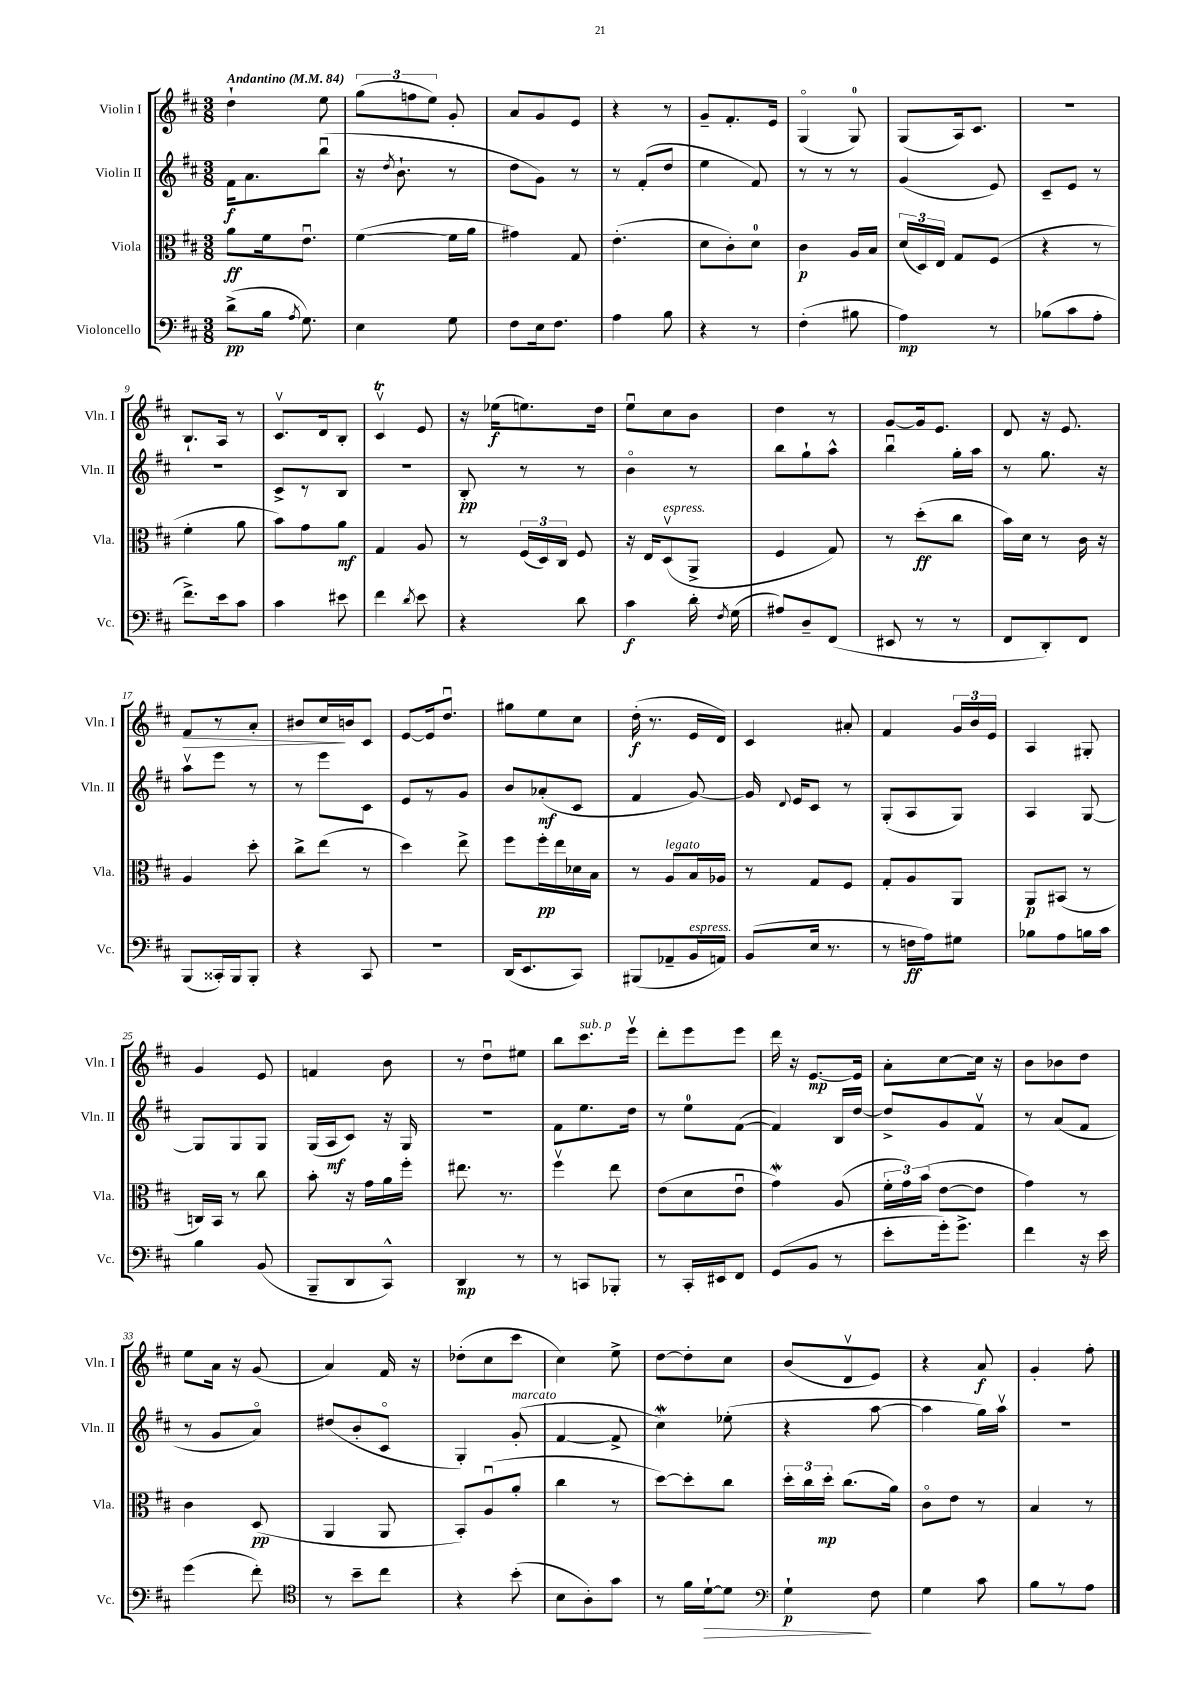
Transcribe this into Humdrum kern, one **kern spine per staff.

**kern	**kern	**kern	**kern
*staff4	*staff3	*staff2	*staff1
*clefF4	*clefC3	*clefG2	*clefG2
*k[f#c#]	*k[f#c#]	*k[f#c#]	*k[f#c#]
*M3/8	*M3/8	*M3/8	*M3/8
*MM84	*MM84	*MM84	*MM84
(8d^\L	8a\L	16f#\LK	4dd`\
.	.	8.a\	.
16B\Jk	16f#\k	.	.
8qA/	.	.	.
8.G\)	8.eu\J	.	.
.	.	(8bbu\J	8ee\
=	=	=	=
4E\	([4f#\	16r	(12gg\L
.	.	8qdd/	.
.	.	8.b`\	.
.	.	.	12ff\
.	.	.	12ee\J)
8G\	16f#\]LL	8r	8g'/
.	16a\JJ	.	.
=	=	=	=
8F#\L	4g#\)	8dd\L	8a/L
16E\k	.	8g\J)	8g/
8.F#\J	.	.	.
.	8G/	8r	8e/J
=	=	=	=
4A\	(4.e'\	8r	4r
.	.	(8f#'/L	.
8B\	.	8dd/J	8r
=	=	=	=
4r	8d\L	4ee\	8g~/L
.	8c#'\)	.	8.f#'/
8r	8d\J	8f#/)	.
.	.	.	16e/Jk
=	=	=	=
(4F#'\	4c#\	8r	(4Go/
.	.	8r	.
8B#\	16A/LL	8r	8G/)
.	16B/JJ	.	.
=	=	=	=
4A\)	(24d/LL	(4g/	(8G/L
.	24D/)	.	.
.	24E/JJ	.	.
.	8G/L	.	16A/k)
.	.	.	8.c#/J
8r	(8F#/J	8e/)	.
=	=	=	=
(8B-\L	4r	8c#~/L	4.r
8c#\	.	8e/J	.
8A'\J	8r	8r	.
=	=	=	=
8.f#^\L)	4f#'\	4.r	8.B`/L
16e\k	.	.	16A/Jk
8c#\J	8a\	.	8r
=	=	=	=
4c#\	8b\L)	8c#^/L	8.c#v/L
.	8g\	8r	.
.	.	.	16d/k
8e#\	8a\J	8B/J	8B'/J
=	=	=	=
4f#\	4G/	4.r	4c#v/
8qd/	.	.	.
8e\	8A/	.	8e/
=	=	=	=
4r	8r	8B'/	16r
.	.	.	(16ee-\LK
.	(24F#/LL	8r	8.ee\)
.	24D/)	.	.
.	24C#/JJ	.	.
8d\	8F#/	8r	.
.	.	.	16dd\Jk
=	=	=	=
4c#\	16r	4bo\	8eeu\L
.	16E/LK	.	.
.	(8Dv/	.	8cc#\
16d'\	8AA^/J	8r	8b\J
8qF#/	.	.	.
(16G\	.	.	.
=	=	=	=
8A#/L)	4F#/	8bb\L	4dd\
8D~/	.	8gg`\	.
(8FF#/J	8G/)	8aa^^\J	8r
=	=	=	=
8EE#/	8r	4bbu\	[8g/L
8r	(8dd'\L	.	16g/]k
.	.	.	8.e/J
8r	8cc#\J	16gg'\LL	.
.	.	16aa\JJ	.
=	=	=	=
8FF#/L	16b\LL)	8r	8d/
.	16d\JJ	.	.
8DD'/)	8r	8.gg\	16r
.	.	.	8.e/
8FF#/J	16c#\	.	.
.	16r	16r	.
=	=	=	=
(8BBB/L	4A/	8aav\L	8f#/L
16CC##'/L)	.	8eee\J	8r
16BBB/J	.	.	.
8BBB'/J	8dd'\	8r	8a'/J
=	=	=	=
4r	8cc#^\L	8r	8b#/L
.	(8ee\J	8eee\L	16cc#/L
.	.	.	16b/J
8CC#/	8r	8c#\J	8c#/J
=	=	=	=
4.r	4dd\)	8e/L	[8e/L
.	.	8r	16e/]k
.	.	.	8.ddu/J
.	8ee^\	8g/J	.
=	=	=	=
(16DD/LK	8ff#\L	8b/L	8gg#\L
8.EE/	.	.	.
.	16ff#'\L	(8a-'/	8ee\
.	16ee\	.	.
8CC#/J)	16d-\	8c#/J	8cc#\J
.	16B\JJ	.	.
=	=	=	=
(8BBB#/L	8r	4f#/	(16dd'\
.	.	.	8.r
8AA-~/	8A/L	.	.
16BB/L	16B/L	[8g/)	16e/LL
16AA/JJ)	16A-/JJ	.	16d/JJ)
=	=	=	=
(8BB/L	8r	16g/]	4c#/
.	.	8qqd/	.
.	.	16e/LK	.
16E/Jk	8G/L	8c#/J	.
8.r	.	.	.
.	8F#/J	8r	8a#'/
=	=	=	=
8r	8G'/L	(8G'/L	4f#/
16F\LL	8A/	8A/	.
16A\J)	.	.	.
8G#\J	8AA/J	8G/J)	24g/LL
.	.	.	24b/
.	.	.	24e/JJ
=	=	=	=
8B-\L	8AA/L	4A/	4A/
8A\	(8BB#/J	.	.
16B\L	8r	[8G/	8G#'/
16c#\JJ	.	.	.
=	=	=	=
4B\	16C/LL)	8G/]L	4g/
.	16BB/JJ	.	.
.	8r	8G/	.
(8BB/	8cc#\	8G/J	8e/
=	=	=	=
8BBB~/L	8b'\	(16G/LL	4f/
.	.	16A/J	.
8DD/	16r	8c#/J)	.
.	16g\LL	.	.
8CC#^^/J)	16a\	16r	8b\
.	16ff#'\JJ	16G/	.
=	=	=	=
4DD/	8.ee#\	4.r	8r
.	.	.	8ddu\L
.	8.r	.	.
8r	.	.	8ee#\J
=	=	=	=
8r	4ff#v\	8f#\L	8bb\L
8CC/L	.	8.ee\	8.ccc#\
8BBB-'/J	8ee\	.	.
.	.	16dd\Jk	16eeev\Jk
=	=	=	=
8r	(8e\L	8r	8ddd'\L
16CC#'/LL	8d\	8ee\L	8eee\
16EE#/J	.	.	.
8FF#/J	8eu\J	([8f#\J	8eee\J
=	=	=	=
(8GG/L	4g\)	4f#/])	16ddd\
.	.	.	16r
8BB/J	.	.	[8.e/L
8r	(8A/	16B/LL	.
.	.	[16dd/JJ	16e/]Jk
=	=	=	=
8e'\L	24f#'\LL	8dd^/]L	8a'\L
.	24g\)	.	.
.	(24b\JJ	.	.
16g'\k)	[8e\L	8g/	[8cc#\
8.g^\J	.	.	.
.	8e\]J	8f#v/J	16cc#\]Jk
.	.	.	16r
=	=	=	=
4f#\	4g\)	8r	8b\L
.	.	(8a/L	8b-\
16r	8r	8f#/J	8dd\J
16e\	.	.	.
=	=	=	=
(4g\	4c#\	8r	8ee\L
.	.	8g/L	16a\Jk
.	.	.	16r
8f#'\)	(8D/	8ao/J)	(8g/
=	=	=	=
*clefC4	*	*	*
8r	4AA/	(8dd#/L	4a/)
8b~\L	.	8b'/	.
8cc#\J	8AA/	8c#o/J	16f#/
.	.	.	16r
=	=	=	=
4r	8BB'/L)	4G'/)	(8dd-'\L
.	(8Au/	.	8cc#\
(8b'\	8a'/J	(8g'/	8ccc#\J
=	=	=	=
8B\L	4cc#\	[4f#/	4cc#\)
8A'\)	.	.	.
8g\J	8r	8f#^/]	8ee^\
=	=	=	=
8r	[8dd\L)	4cc#\)	[8dd\L
16f#\LL	8dd'\]	.	8dd'\]
[16d`\J	.	.	.
8d\]J	8cc#\J	(8ee-'\	8cc#\J
=	=	=	=
*clefF4	*	*	*
4G`\	24dd'\LL	4r	(8b/L
.	24cc#\	.	.
.	24dd'\JJ	.	.
.	(8.cc#\L	.	8dv/
8F#\	.	[8aa\	8e/J)
.	16a\Jk)	.	.
=	=	=	=
4G\	8c#o\L	4aa\]	4r
.	8e\J	.	.
8c#\	8r	16gg\LL)	8a/
.	.	16aav\JJ	.
=	=	=	=
8B\L	4B/	4.r	4g'/
8r	.	.	.
8A\J	8r	.	8ff#'\
==	==	==	==
*-	*-	*-	*-
